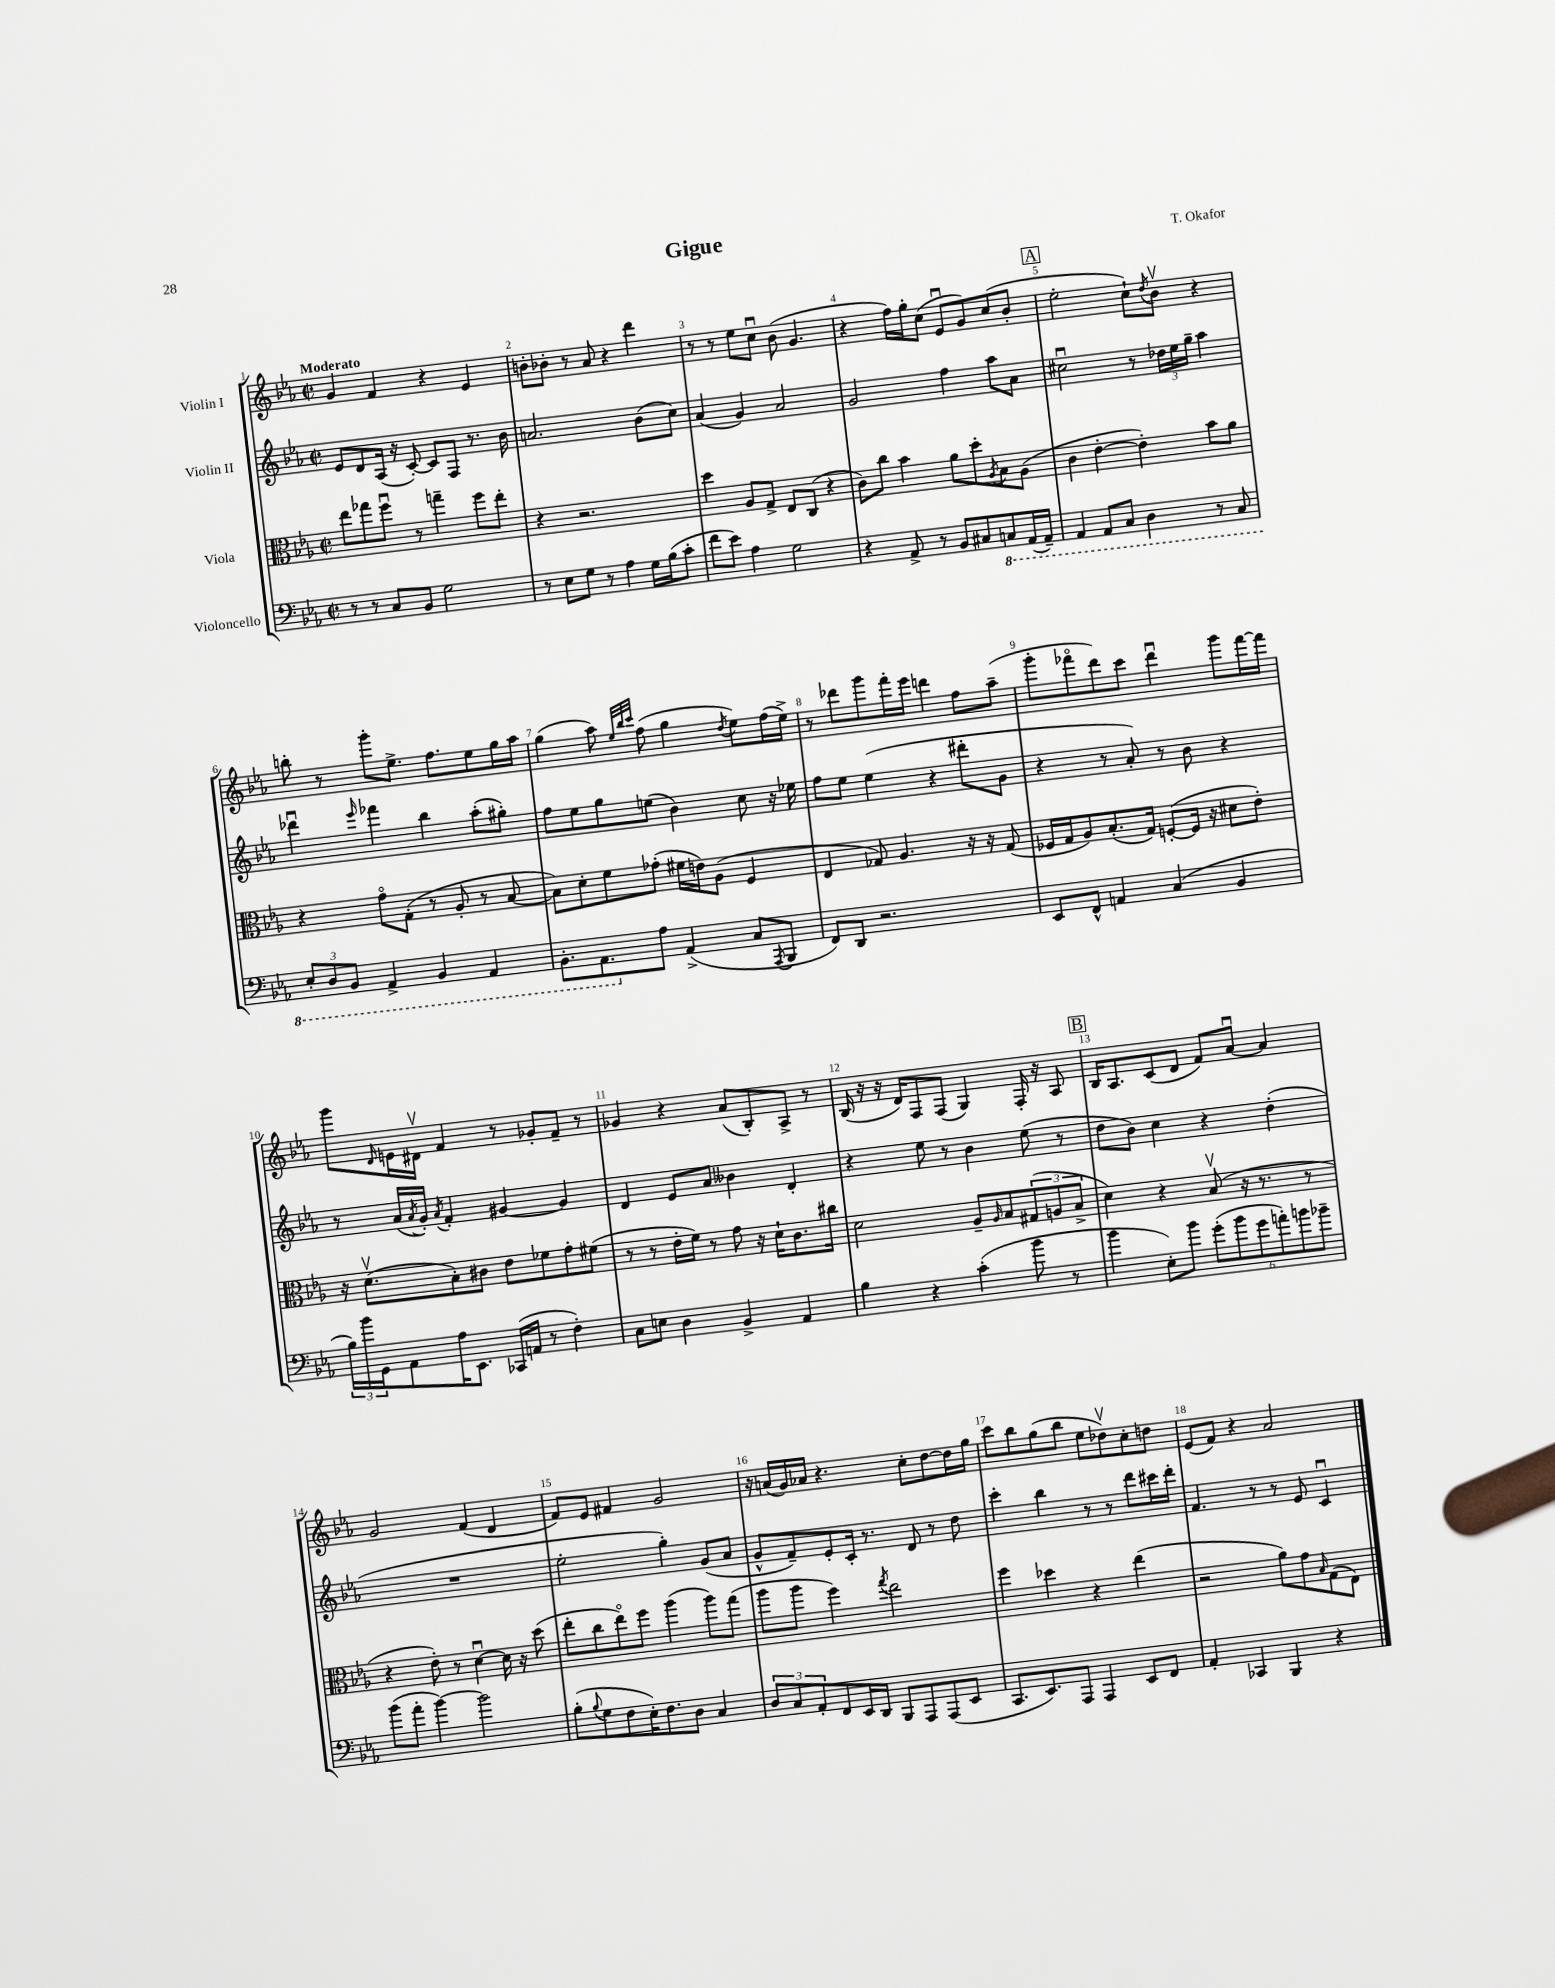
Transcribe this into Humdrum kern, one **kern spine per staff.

**kern	**kern	**kern	**kern
*staff4	*staff3	*staff2	*staff1
*clefF4	*clefC3	*clefG2	*clefG2
*k[b-e-a-]	*k[b-e-a-]	*k[b-e-a-]	*k[b-e-a-]
*M2/2	*M2/2	*M2/2	*M2/2
*met(c|)	*met(c|)	*met(c|)	*met(c|)
8r	8ee-	8e-	4g
8r	8gg-	8d	.
8C	8ffu	(16A-	4f
.	.	16r	.
8BB-	8r	[8c')	.
2G	4gg~	8c]	4r
.	.	8F	.
.	8ff	8.r	4e-
.	8ee-'	.	.
.	.	16b-	.
=	=	=	=
8r	4r	2.a	8b'
8E-	.	.	8b-'
8G	2.r	.	8r
8r	.	.	8a-
4A-	.	.	4r
16G	.	(8b-	4ddd
(16B-	.	.	.
8c'	.	8cc)	.
=	=	=	=
8f	4dd	(4a-	8r
8e-)	.	.	8r
4A-	8A-	4g)	8ee-
.	8G^	.	8ccu
2G	8E-	2a-	(8b-
.	(8C	.	4.g
.	4r	.	.
=	=	=	=
4r	8c)	2g	4r
.	8cc	.	.
8AA-^	4b-	.	16ff)
.	.	.	16gg'
8r	.	.	(8cc
8BB-	8a-	4ff	8e-u
8C#	8dd'	.	8g)
.	8qA-	.	.
8CC	8B-	8aa-	(8cc
(16AAA-	(8A-	8a-	8b-'
16AAA-~)	.	.	.
=	=	=	=
4AAA-	4c	2cc#u	2ee-'
8AAA-	[4e-'	.	.
8CC	.	.	.
4DD	4e-'])	8r	8cc`)
.	.	.	8qdd
.	.	24dd-	8b-v
.	.	24ee-	.
.	.	24gg~	.
8r	8b-	4aa-	4r
8CC	8a-	.	.
=	=	=	=
12EE-'	4r	4ddd-u	8bb'
12DD	.	.	.
.	.	.	8r
12BBB-	.	.	.
.	.	16qqeee-	.
4AAA-^	8go	4fff-	8ggg'
.	(8G'	.	8.ee-^
4BBB-	8r	4bb-	.
.	.	.	8.ff
.	8A-'	.	.
4AAA-	8r	(8aa-'	8ee-
.	[8B-	8gg#')	16gg
.	.	.	16aa-
=	=	=	=
8.BBB-'	8B-])	8ff	(4gg
.	8d'	8ee-	.
8.AAA-	.	.	.
.	8f	8gg	8aa-)
.	.	.	32qqee-
.	.	.	32qqbb-
.	.	.	32qqccc
8A-	(8g-'	(8ee	(8ff
(4AA-^	16f#	4b-)	4gg
.	16e)	.	.
.	(8A-	.	.
.	.	.	8qdd
8C	4F	8cc	8ee-)
8qAAA-	.	.	.
8BBB-	.	16r	(16ff
.	.	16ee-	16ee-^)
=	=	=	=
8FF)	4E-	8ff	8r
8DD	.	8ee-	8ddd-
2.r	8G-)	(4ee-	8ggg
.	4.A-	.	16fff'
.	.	.	16eee-
.	.	4r	4ddd
.	16r	8ddd#'	8ff
.	16r	.	.
.	(8G-	8g	(8aa-~
=	=	=	=
8EE-	16F-	4r	8ggg'
.	16G	.	.
8FF^^	8A-)	.	8fff-o
4AA	(8.B-'	8r	8ddd)
.	.	8a-')	8ccc
.	16G)	.	.
(4C	([8F'	8r	4dddu
.	16F]	8b-	.
.	16r	.	.
4BB-	8d#	4r	8ggg
.	8e-')	.	[16fff-
.	.	.	16fff-]
=	=	=	=
24B-)	16r	8r	8ggg
24b-	.	.	.
.	(8.dv	.	.
24GG	.	.	.
.	.	.	16qqd
8AA-	.	(16a-	16e
.	.	8qa-	.
.	.	16g')	16d#v
.	.	8qa-	.
16A-	8B-')	4f'	4f
8.EE-	.	.	.
.	8c#	.	.
(16CC-	8e-	[4g#	8r
16AA	.	.	.
8r	8f-	.	8g-'
4F')	8g'	4g#]	8f~
.	(8f#	.	8r
=	=	=	=
8C	8r	4d	4g-
8E	8r	.	.
4D	16e-'	8e-	4r
.	16f)	.	.
.	8r	8a-	.
4BB-^	8g	4b--	(8a-
.	16r	.	8B-')
.	16d`	.	.
4AA-	8.c	4d'	8A-^
.	.	.	8r
.	16cc#	.	.
=	=	=	=
4B-	2d	4r	(16B-
.	.	.	16r
.	.	.	16r
.	.	.	16d)
4r	.	8ee-	8F
.	.	8r	(8F
(4c'	8A-~	4b-	4G)
.	16qqA-	.	.
.	8B-	.	.
8b-	(12G#	(8ee-	16F'
.	.	.	16r
.	12A	.	.
8r	.	8r	8A-
.	12B-^	.	.
=	=	=	=
4b-	4d)	8dd	16B-
.	.	.	8.A-
.	.	8b-)	.
8E-')	4r	4cc	(8c
8b-	.	.	8d
(12g'	(8B-v	4r	8f)
12b-	.	.	.
.	16r	.	[8a-u
12g	.	.	.
.	8.r	.	.
12a')	.	(4dd'	4a-]
12b	.	.	.
.	8r	.	.
12b-~	.	.	.
=	=	=	=
(8b-	4r	1r	2g
8a-'	.	.	.
[4b-)	8e-')	.	.
.	8r	.	.
2b-]	[4du	.	(4f
.	16d]	.	4d
.	16r	.	.
.	(8dd	.	.
=	=	=	=
(8B-'	8ee-'	2ee-'	8f)
8qqB-	.	.	.
8G	8cc	.	8e-
8F	8ee-o)	.	4f#
16E-')	8ff	.	.
8.F	.	.	.
.	(4aa-	4gg')	2g
8D	.	.	.
4C	8aa-)	(8g	.
.	(8gg	8a-	.
=	=	=	=
12D	8aa-	8g^^	16r
.	.	.	(16a
12C	.	.	.
.	8aa-	8f~)	16g)
12AA-'	.	.	.
.	.	.	16a-
8FF	4ff)	8e-'	4.r
16EE-	.	16c'	.
16DD	.	8.r	.
.	8qgg	.	.
8BBB-	2ee-	.	.
8AAA-	.	8d	8cc'
(8AAA-	.	8r	[8dd
8EE-	.	8dd	16dd]
.	.	.	16gg
=	=	=	=
8.CC	4ff	4ccc'	8ccc
.	.	.	8bb-
8.EE-)	.	.	.
.	4dd-	4bb-	(8gg
8AAA-	.	.	8bb-
4AAA-	4r	8r	8ee-
.	.	8r	8dd-v)
8EE-	(4ee-	8ddd	8cc'
8FF	.	16ccc#	8dd
.	.	16ddd'	.
=	=	=	=
4AA-'	2r	4.f	(8e-
.	.	.	8f)
4CC-	.	.	4r
.	.	8r	.
4BBB-	8a-)	8r	2a-
.	8g	8e-	.
.	16qqB-	.	.
4r	(8G	4cu	.
.	8E-)	.	.
==	==	==	==
*-	*-	*-	*-
